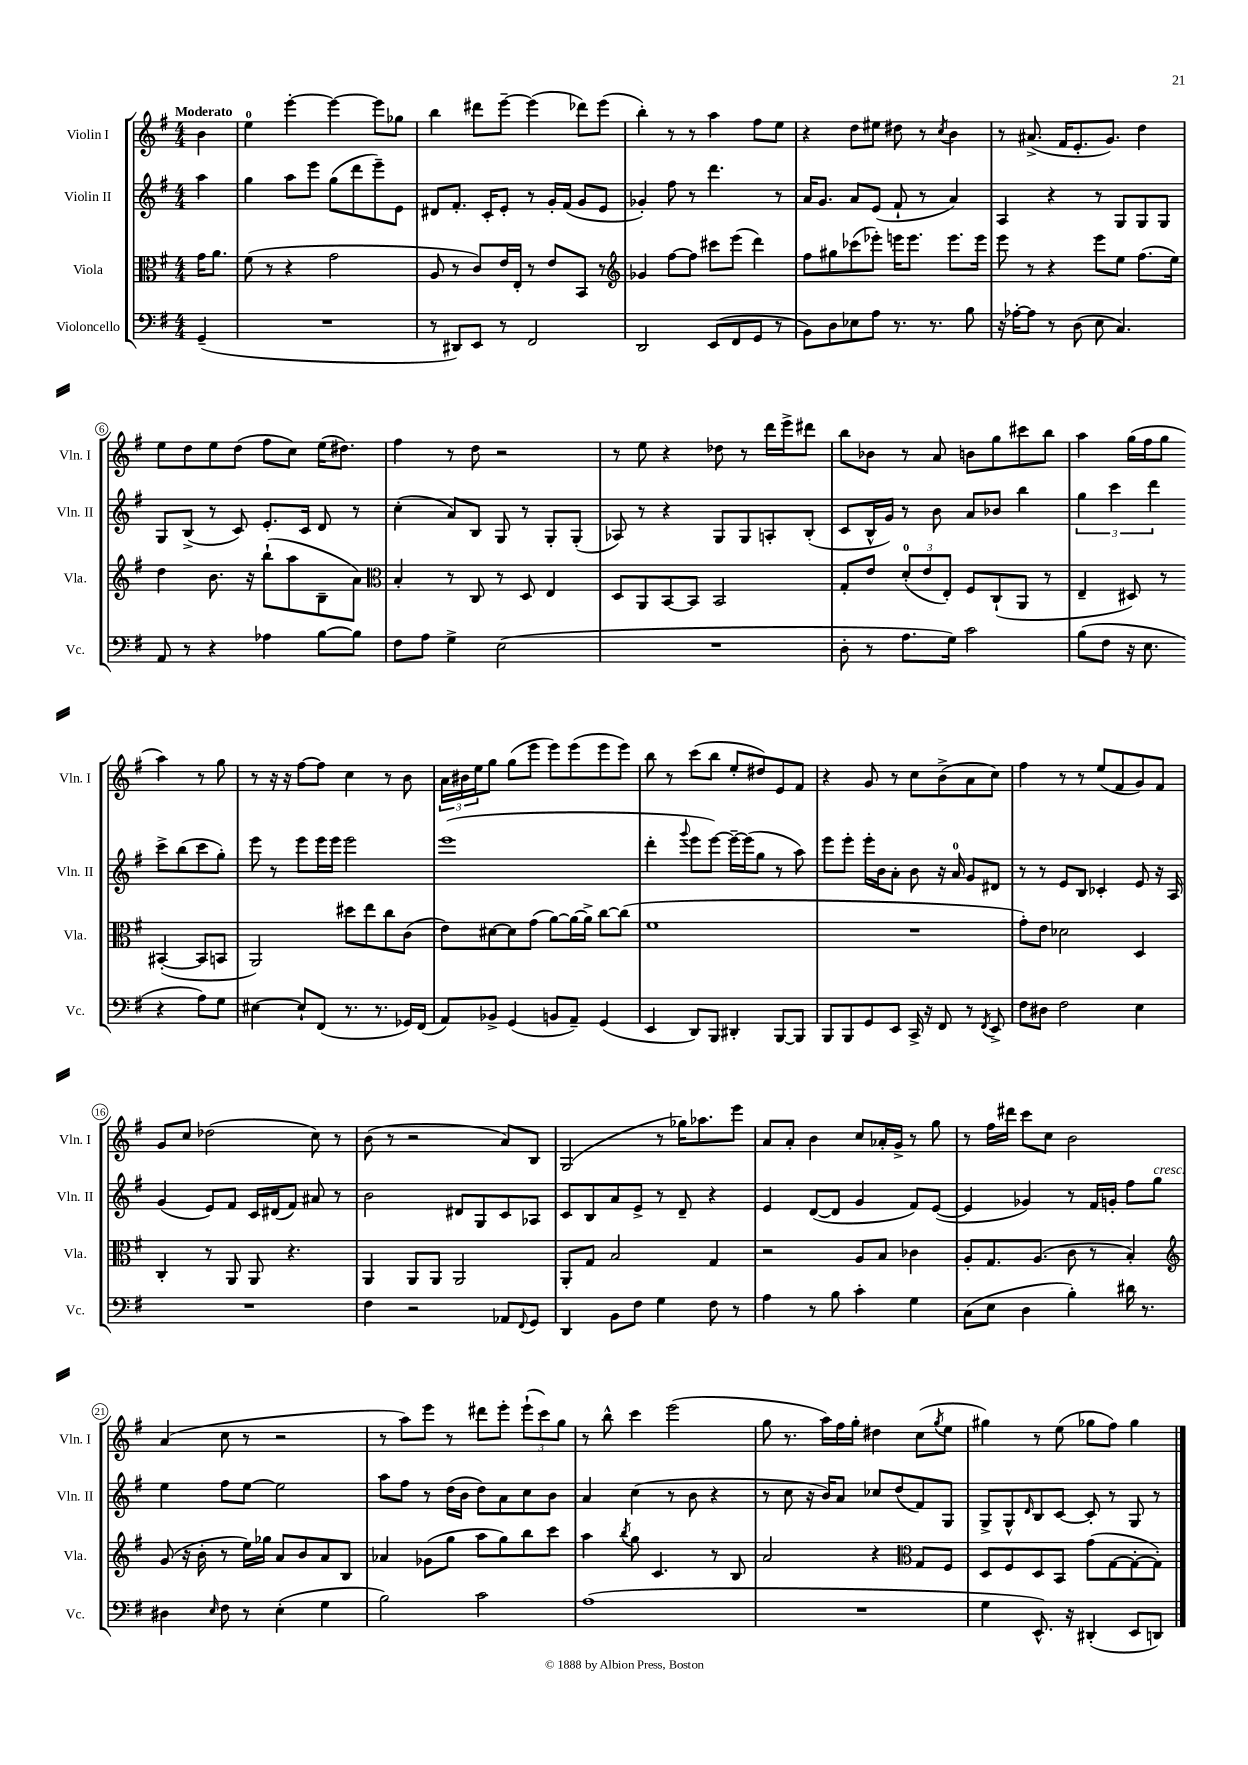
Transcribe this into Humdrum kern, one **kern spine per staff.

**kern	**kern	**kern	**kern
*staff4	*staff3	*staff2	*staff1
*clefF4	*clefC3	*clefG2	*clefG2
*k[f#]	*k[f#]	*k[f#]	*k[f#]
*M4/4	*M4/4	*M4/4	*M4/4
(4GG~/	16g\LK	4aa\	4b\
.	8.a\J	.	.
=	=	=	=
1r	(8f#\	4gg\	4ee\
.	8r	.	.
.	4r	8aa\L	[4eee'\
.	.	8eee\J	.
.	2g\	(8gg\L	4eee\_
.	.	8ddd\	.
.	.	8eee~\)	8eee\]L
.	.	8e\J	8gg-\J
=	=	=	=
8r	8A/	8d#/L	4bb\
8DD#/L)	8r	8.f#'/J	.
8EE/J	8c/L)	.	8ddd#\L
.	.	16c'/LK	.
8r	16e/L	8e'/J	[8eee~\J
.	16E'/JJ	.	.
2FF#/	8r	8r	(4eee\]
.	8e/L	16g'/LL	.
.	.	(16f#/JJ	.
.	8BB/J	8g/L	8ddd-\L)
.	8r	8e/J	(8eee\J
=	=	=	=
*	*clefG2	*	*
2DD/	4g-/	4g-'/)	4bb'\)
.	[8ff#\L	8ff#\	8r
.	8ff#\]J	8r	8r
(8EE/L	8ccc#\L	4.ddd\	4aa\
8FF#/	(8eee\J	.	.
8GG/J	4ddd\)	.	8ff#\L
8r	.	8r	8ee\J
=	=	=	=
8BB\L)	8ff#\L	16a/LK	4r
.	.	8.g/J	.
8D\	8gg#\	.	.
8E-\	(8ccc-\	8a/L	8dd\L
8A\J	8eee-'\J)	(8e/J	8ee#\J
8.r	16eee\LK	8f#`/	8dd#\
.	8.eee\J	.	.
.	.	8r	8r
8.r	.	.	.
.	.	.	8qcc/
.	8.eee\L	4a/)	4b\
8B\	.	.	.
.	16eee\Jk	.	.
=	=	=	=
16r	8eee\	4A/	8r
[16A-'\LK	.	.	.
8A-\]J	8r	.	(8.a#^/
8r	4r	4r	.
.	.	.	16f#/LK
(8D\	.	.	8.e'/
8E\	8eee\L	8r	.
.	.	.	8.g/J)
4.C/)	8ee\J	8G/L	.
.	(8.ff#\L	8G/	4dd\
.	.	8G/J	.
.	16ee\Jk)	.	.
=	=	=	=
8AA/	4dd\	8G/L	8ee\L
8r	.	(8B^/J	8dd\
4r	8.b\	8r	8ee\
.	.	8c/)	(8dd\J
.	16r	.	.
4A-\	(8bb`\L	8.e'/L	8ff#\L
.	8aa\	.	8cc\J)
.	.	16c/Jk	.
[8B\L	8B~\	8d/	(16ee\LK
.	.	.	8.dd#\J)
8B\]J	8a\J)	8r	.
=	=	=	=
*	*clefC3	*	*
8F#\L	4B'/	(4cc'\	4ff#\
8A\J	.	.	.
4G^\	8r	8a/L)	8r
.	8C/	8B/J	8dd\
(2E\	8r	8G/	2r
.	8D/	8r	.
.	4E/	8G'/L	.
.	.	(8G'/J	.
=	=	=	=
1r	8D/L	8A-/)	8r
.	8AA/	8r	8ee\
.	[8BB/	4r	4r
.	8BB/]J	.	.
.	2BB/	8G/L	8dd-\
.	.	8G/	8r
.	.	8A'/	16ddd\LL
.	.	.	16eee^\J
.	.	(8B'/J	8ddd#\J
=	=	=	=
8D'\	8G'/L	8c/L	8bb\L
8r	8e/J	16B^^/L	8b-\J
.	.	16g/JJ)	.
8.A\L	(12d'/L	8r	8r
.	12e/	.	.
.	.	8b\	8a/
.	12E'/J)	.	.
16G\Jk)	.	.	.
2c\	8F#/L	8a/L	8b\L
.	(8C`/	8b-/J	8gg\
.	8AA/J	4bb\	8ccc#\
.	8r	.	8bb\J
=	=	=	=
(8B\L	4E~/	6gg\	4aa\
8F#\J	.	.	.
.	.	6ccc\	.
16r	8D#/)	.	(16gg\LL
8.E\	.	.	16ff#\J
.	.	6ddd\	.
.	8r	.	8gg\J
4r	([4BB#'/	8ccc^\L	4aa\)
.	.	(8bb\	.
8A\L)	8BB#/]L	8ccc\	8r
8G\J	8BB/J	8gg'\J)	8gg\
=	=	=	=
[4E#\	2AA/)	8eee\	8r
.	.	8r	16r
.	.	.	16r
8E#`/]L	.	8eee\L	[8ff#\L
(8FF#/J	.	16eee\L	8ff#\]J
.	.	16eee\JJ	.
8.r	8dd#\L	2eee\	4cc\
.	8ee\	.	.
8.r	.	.	.
.	8cc\	.	8r
16GG-/LL)	(8c\J	.	8b\
(16FF#/JJ	.	.	.
=	=	=	=
8AA/L)	8e\L)	(1eee	24a\LL
.	.	.	24b#\
.	.	.	24ee\J
8BB-^/J	[8d#\	.	8gg\J
(4GG/	8d#\]	.	(8gg\L
.	(8g\J	.	8eee\J
8BB/L	[8a\L)	.	8eee\L)
8AA~/J)	16a\_L	.	(8eee\
.	16a^\]JJ	.	.
(4GG/	[8cc\L	.	8eee\
.	(8cc\]J	.	8eee\J)
=	=	=	=
4EE/	1f#	4ddd'\	8bb\
.	.	.	8r
.	.	8qqggg/	.
8DD/L)	.	8eee\L	(8ccc\L
8BBB/J	.	[8eee\J)	8bb\J
4DD#'/	.	16eee~\_LL	8ee'/L
.	.	(16eee\]J	.
.	.	8gg\J	8dd#/)
[8BBB/L	.	8r	8e/
8BBB/]J	.	8aa\)	8f#/J
=	=	=	=
8BBB/L	1r	8eee\L	4r
8BBB/	.	8eee'\J	.
8GG/	.	16eee'\LL	8g/
.	.	16b\J	.
8EE/J	.	8a'\J	8r
16CC^/	.	8b\	8cc\L
16r	.	.	.
8FF#/	.	16r	(8b^\
.	.	16a/	.
8r	.	8g/L	8a\
8qFF#/	.	.	.
8EE^/	.	8d#/J	8cc\J)
=	=	=	=
8F#\L	8g'\L)	8r	4ff#\
8D#\J	8e\J	8r	.
2F#\	2d-\	8e/L	8r
.	.	8B/J	8r
.	.	4c-'/	(8ee/L
.	.	.	8f#/
4E\	4D/	8e/	8g/)
.	.	16r	8f#/J
.	.	16A/	.
=	=	=	=
1r	4C'/	(4g/	8g/L
.	.	.	8cc/J
.	8r	8e/L)	(2dd-\
.	8AA/	8f#/J	.
.	8AA/	16c/LL	.
.	.	(16d#/J	.
.	4.r	8f#/J)	.
.	.	8a#/	8cc\)
.	.	8r	8r
=	=	=	=
4F#\	4AA/	2b\	(8b\
.	.	.	8r
2r	8AA/L	.	2r
.	8AA/J	.	.
.	2AA/	8d#/L	.
.	.	8G/	.
8AA-/L	.	8c/	8a/L)
8qqFF#/	.	.	.
8GG/J	.	8A-/J	8B/J
=	=	=	=
4DD/	8AA'/L	8c/L	(2G/
.	8G/J	8B/	.
8BB\L	2B/	8a/	.
8F#\J	.	8e^/J	.
4G\	.	8r	8r
.	.	8d~/	16gg-\LK)
.	.	.	8.aa-\
8F#\	4G/	4r	.
8r	.	.	8eee\J
=	=	=	=
4A\	2r	4e/	8a/L
.	.	.	8a'/J
8r	.	([8d/L	4b\
8B\	.	8d/]J	.
4c'\	8A/L	4g/	8cc/L
.	8B/J	.	16a-'/L
.	.	.	16g^/JJ
4G\	4c-\	8f#/L)	8r
.	.	([8e/J	8gg\
=	=	=	=
(8C\L	8A'/L	4e/]	8r
8E\J	8.G/	.	16ff#\LL
.	.	.	16ddd#\JJ
4D\	.	4g-/)	8ccc\L
.	(8.A/J	.	.
.	.	.	8cc\J
4B'\)	8c\	8r	2b\
.	8r	16f#/LL	.
.	.	16g'/JJ	.
16d#\	4B'/)	8ff#\L	.
8.r	.	.	.
.	.	8gg\J	.
=	=	=	=
*	*clefG2	*	*
4D#\	(8g/	4ee\	(4a/
.	16r	.	.
.	16b'\	.	.
16qqE/	.	.	.
8F#\	8r	8ff#\L	8cc\
8r	16ee\LL)	[8ee\J	8r
.	16gg-\JJ	.	.
(4E'\	8a/L	2ee\]	2r
.	8b/	.	.
4G\	8a/	.	.
.	8B/J	.	.
=	=	=	=
2B\)	4a-/	8aa\L	8r
.	.	8ff#\J	8aa\L)
.	(8g-\L	8r	8eee\J
.	8gg\J	(16dd\LL	8r
.	.	16b\JJ	.
2c\	8aa\L	8dd\L)	8ddd#\L
.	8gg\)	8a\	8eee'\J
.	8bb\	8cc\	(12eee`\L
.	.	.	12ccc\)
.	8ccc\J	8b\J	.
.	.	.	12gg\J
=	=	=	=
(1A	4aa\	4a/	8r
.	.	.	8bb^^\
.	8qbb/	.	.
.	8gg\	(4cc\	4ccc\
.	4.c/	.	.
.	.	8r	(2eee\
.	.	8b\	.
.	8r	4r	.
.	8B/	.	.
=	=	=	=
1r	2a/	8r	8gg\
.	.	8cc\	8.r
.	.	16r	.
.	.	16b/LK)	16aa\LL)
.	.	8a/J	16ff#\
.	.	.	16gg'\JJ
.	4r	8cc-/L	4dd#\
.	.	(8dd/	.
*	*clefC3	*	*
.	8G/L	8f#/)	(8cc\L
.	.	.	8qgg/
.	8F#/J	8G/J	8ee\J
=	=	=	=
4G\	8D/L	8G^/L	4gg#\)
.	8F#/	8G^^/	.
.	.	16qqd/	.
8.EE^^/)	8D/	8B/	8r
.	8BB/J	[8c/J	(8ee\
16r	.	.	.
(4DD#'/	(8g\L	8c'/]	8gg-\L
.	[8G\	8r	8ff#\J)
8EE/L	8G'\_	8G/	4gg-\
8DD/J)	8G'\]J)	8r	.
==	==	==	==
*-	*-	*-	*-
